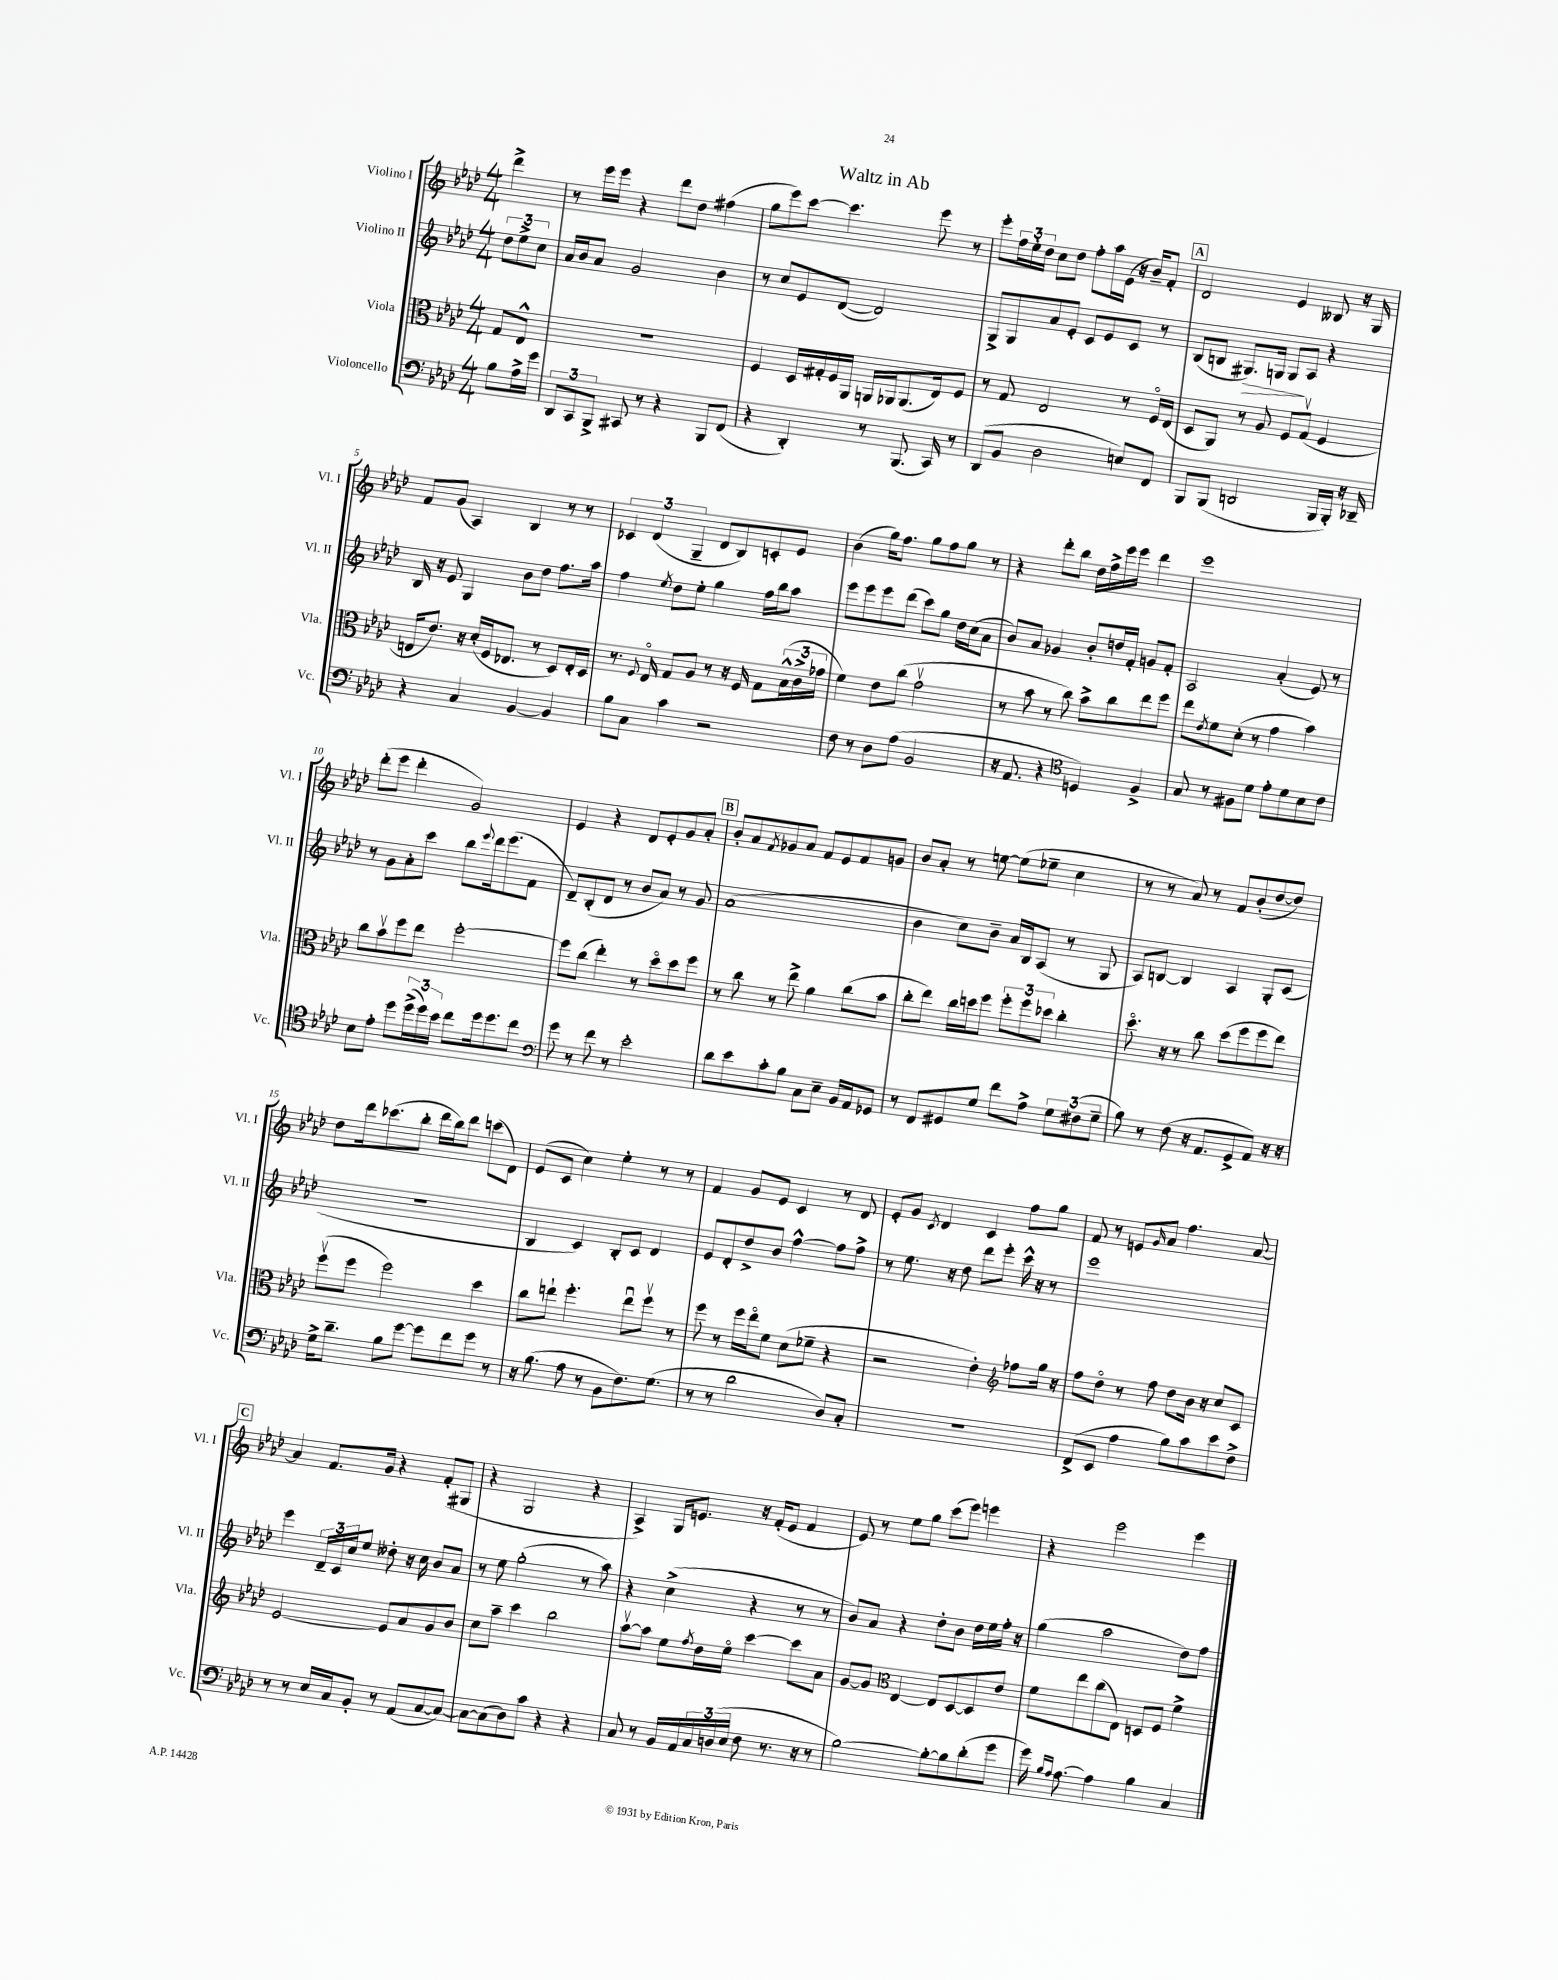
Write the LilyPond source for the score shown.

\header { title = "Waltz in Ab" }
<<
\new StaffGroup <<
\new Staff = "s0" \with { instrumentName = "Violino I" shortInstrumentName = "Vl. I" } {
    \clef treble \key aes \major \numericTimeSignature \time 4/4 \partial 4
    des'''4-> |
    r8 ees'''16 ees'''16 r4 des'''8 des''8 fis''4( |
    g''8 ees'''8) c'''8~ c'''4. ees'''8 r8 |
    ees'''8-. \tuplet 3/2 { f''16 ees''16-. des''16 } c''8 des''8 f''8-. aes''16 ees'16( r16 bes'16--) f'8-. |
    \mark \markup { \box "A" } des'2 ees'4 beses8 r16 g16 |
    f'8 g'8( aes4) bes4 r8 r8 |
    \tuplet 3/2 { ces'4 des'4( g4-- } des'8 bes8) c'8-. ees'8 |
    bes'4( g''16) f''8. g''8 f''8 g''8 r8 |
    r4 des'''8-. bes''8 des''16 f''16-> ees'''16 ees'''16 des'''4 |
    ees'''1 |
    des'''8-.( ees'''8 des'''4-. g'2) |
    ees'4 r4 des'8 ees'8-. g'8 aes'8-. |
    \mark \markup { \box "B" } bes'8-. aes'8 \acciaccatura { f'8 } ges'8 aes'8 f'8 ees'8 f'8 g'8 |
    bes'8 aes'8-. r8 e''8~ e''8( ees''8-- c''4 |
    r8 r8 aes'8) r8 f'8 bes'8-.( des''8~ des''8) |
    des''8 des'''16 ces'''8.( bes''8-. des'''16 bes''16) des'''8 c'''8( des'8) |
    ees'8( c'8 c''4) ees''4-. r8 r8 |
    f'4 g'8 ees'8 c'4 r8 des'8 |
    ees'8-. g'8 \acciaccatura { c'8 } des'4 c'4 f''8 g''8 |
    f'8 r8 e'8 \grace { g'16 } aes'8 f''4. aes'8~ |
    \mark \markup { \box "C" } aes'4 f'8. g'16 r4 f'8-.( gis8 |
    r4 g2 r4 |
    aes4->) g16 e'8. r16 f'16-.( e'8 f'4 |
    ees'8) r8 ees''8 g''8 c'''8( ees'''8) e'''4 |
    r4 ees'''2 ees'''4 \bar "|." |
}
\new Staff = "s1" \with { instrumentName = "Violino II" shortInstrumentName = "Vl. II" } {
    \clef treble \key aes \major \numericTimeSignature \time 4/4 \partial 4
    \tuplet 3/2 { des''8 ees''8-> c''8 } |
    aes'16 bes'16 aes'8 g'2 bes'4 |
    r8 c''8 ees'8 des'8~( des'2) |
    g8-> g8 aes'8 ees'8-. c'8 ees'8 c'8 r8 |
    \mark \markup { \box "A" } bes8( b8 gis8.\>) g16 g8\! aes8 r4 |
    bes16 r16 ees'8 g4 bes'8 des''8 f''8. aes''16 |
    f''4 \acciaccatura { ees''8 } des''8 ees''8-. g''4 f''16 bes''16 aes''8 |
    ees'''8 ees'''8 ees'''8 des'''8( c'''8) g''8 des''16 c''16( aes'8 |
    bes'8) aes'8 ges'4 bes'8-. d''16 f'16-. g'8 f'8-. |
    aes2 aes'4-.( ees'8) r8 |
    r8 g'8 aes'8-. c'''8 bes''8 \appoggiatura { ees'''8 } des'''16 ees'''8.( f'8 |
    des'8--) bes8-.( des'8 r8 bes'8 aes'8) r8 g'8 |
    \mark \markup { \box "B" } aes'1( |
    bes'4 c''8) bes'8-- aes'16 bes16 aes8( r8 g8 |
    aes8) b8~ b4 aes4 g8-. c'8( |
    R1 |
    bes4 c'4) bes8-. c'8 des'4 |
    ees'8 des'8-. des''8-> bes'8 f''4~-^ f''8 f''8-> |
    r8 ees''8. r16 des''8 des'''8 ees'''8-. c'''16-^ r16 r8 |
    ees'''1 |
    \mark \markup { \box "C" } ees'''4 \tuplet 3/2 { des'16-- c'16 c''16 } ees''8 deses''8-. r16 c''16 bes'8 aes'8 |
    r8 ees''8 g''2-.( r8 aes''8) |
    r4 c''4->( r4 r8 r8 |
    bes'8) aes'8 r4 des''8-. bes'8 des''16 ees''16 f''16-. r16 |
    g''4( aes''2 des''8) f''8 \bar "|." |
}
\new Staff = "s2" \with { instrumentName = "Viola" shortInstrumentName = "Vla." } {
    \clef alto \key aes \major \numericTimeSignature \time 4/4 \partial 4
    g8 ees8-^ |
    R1 |
    f4 des16 gis16-. f16 aes,16 a,16 aes,16 aes,8.( ees16) f8 |
    r8 g8 ees2 r8 f16\flageolet ees16( |
    \mark \markup { \box "A" } des8 aes,8) r8 aes8 f8 g8\upbow( f4 |
    e16 ees'8.) r16 des'16-.( f16 ees8. r8 des8) ees16-. des16 |
    r8. \appoggiatura { f8 } ees16\flageolet g8 aes8 r8 r16 f16 g8 \tuplet 3/2 { bes16-^( c'16-> ges'16 } |
    f'4) ees'8 c''8( g'2\upbow |
    r8 bes'8 r8 c''8) bes'8-> c''8 ees''8 f''8 |
    ees''8 \acciaccatura { ees'8 } f'8 des'8-.( r8 g'4 bes'4) |
    c''8 bes'8\upbow f''8 ees''8 f''2~-. |
    f''8 c''8( ees''4-.) r8 des''8\flageolet des''8 f''8 |
    \mark \markup { \box "B" } r8 c''8 r8 ees''8-> aes'4 c''8( bes'8 |
    c''8-. ees''8) c''16 d''16 f''8 \tuplet 3/2 { f''8-. f''8 des''8 } c''4-. |
    des''8.\flageolet r16 r8 c''8 des''8( f''8 f''8 ees''8) |
    f''8\upbow( f''8 f''2) des''4 |
    c''8 e''8-! f''4.-. e''8\downbow f''8\upbow r8 |
    f''8 r8 f''16 ees''16\flageolet f'8 des'8( fes'8-- r4 |
    r2 ees'4-.) \clef treble fes''8 g''16 r16 |
    f''8 des''8\flageolet r8 f''8 des''8 bes'16 r16 c''8 c'8 |
    \mark \markup { \box "C" } ees'2~ ees'8 aes'8 g'8 bes'8 |
    c''8 aes''8-- c'''4 bes''2 |
    aes''8~\upbow aes''8 ees''8 \acciaccatura { f''8 } des''16 ees''16\flageolet c'''4~ c'''8 aes'8 |
    g'8~ g'8 \clef alto ees4~ ees8 des8~ des8 ees'8 |
    f'8 ees''8 c''8( ees8) d8 f8 f'4-> \bar "|." |
}
\new Staff = "s3" \with { instrumentName = "Violoncello" shortInstrumentName = "Vc." } {
    \clef bass \key aes \major \numericTimeSignature \time 4/4 \partial 4
    bes8 aes16-> g'16 |
    \tuplet 3/2 { des,8 c,8 bes,,8-> } cis,8 r8 r4 bes,,8 f,8( |
    r4 des,4-.) r8 bes,,8.( c,16) r8 |
    des,8( bes,8 des2 e8) f,8 |
    \mark \markup { \box "A" } bes,,8 bes,,8( d,2 bes,,16 bes,,16-.) r16 des,16-- |
    r4 c4 bes,4~ bes,4 |
    bes8 c8 c'4 r2 |
    f8 r8 des8 aes8( bes,2 |
    r16 aes,8. r4 \clef tenor d4) f4-> |
    g8 r8 fis8 des'8 ees'8-. des'8 bes8 c'8 |
    bes8 ees'8-. des''8 \tuplet 3/2 { des''16->( des''16) bes'16 } c''8 des''16 des''8. c''8 |
    \clef bass g'8 r8 f'8 r8 ees'2-. |
    \mark \markup { \box "B" } des'8 ees'8 c'8-. bes8 c8 ees8-- bes,16 aes,16 ges,8 |
    r8 f,8 gis,8 g8 f'8 aes8-> \tuplet 3/2 { g8 fis8( g8-- } |
    bes8) r8 f8( r16 aes,8. g,8-> aes,8) r16 r16 |
    g16-> des'8.-- bes8 g'8~ g'8 f'8 g'8 r8 |
    r16 bes8.( aes8 r8 bes,8 f8.) g8.( |
    r8 r8 des'2 des8) c8-. |
    R1 |
    f,8->( ees,8 aes4 bes8) c'8 ees'8 f8-> |
    \mark \markup { \box "C" } r8 r8 ees16 c16 bes,8-. r8 aes,8( c8~ c8~) |
    c8~ c8( des8) c'8 r4 r4 |
    c8 r8 bes,16 aes,16 \tuplet 3/2 { c16 d16( ees16 } f8 r8. r16 r8 |
    bes2~) bes8~-. bes8 des'8-.( g'8 |
    g'16) \grace { bes16 aes16 } aes8.~ aes4 bes4 c4 \bar "|." |
}
>>
>>
